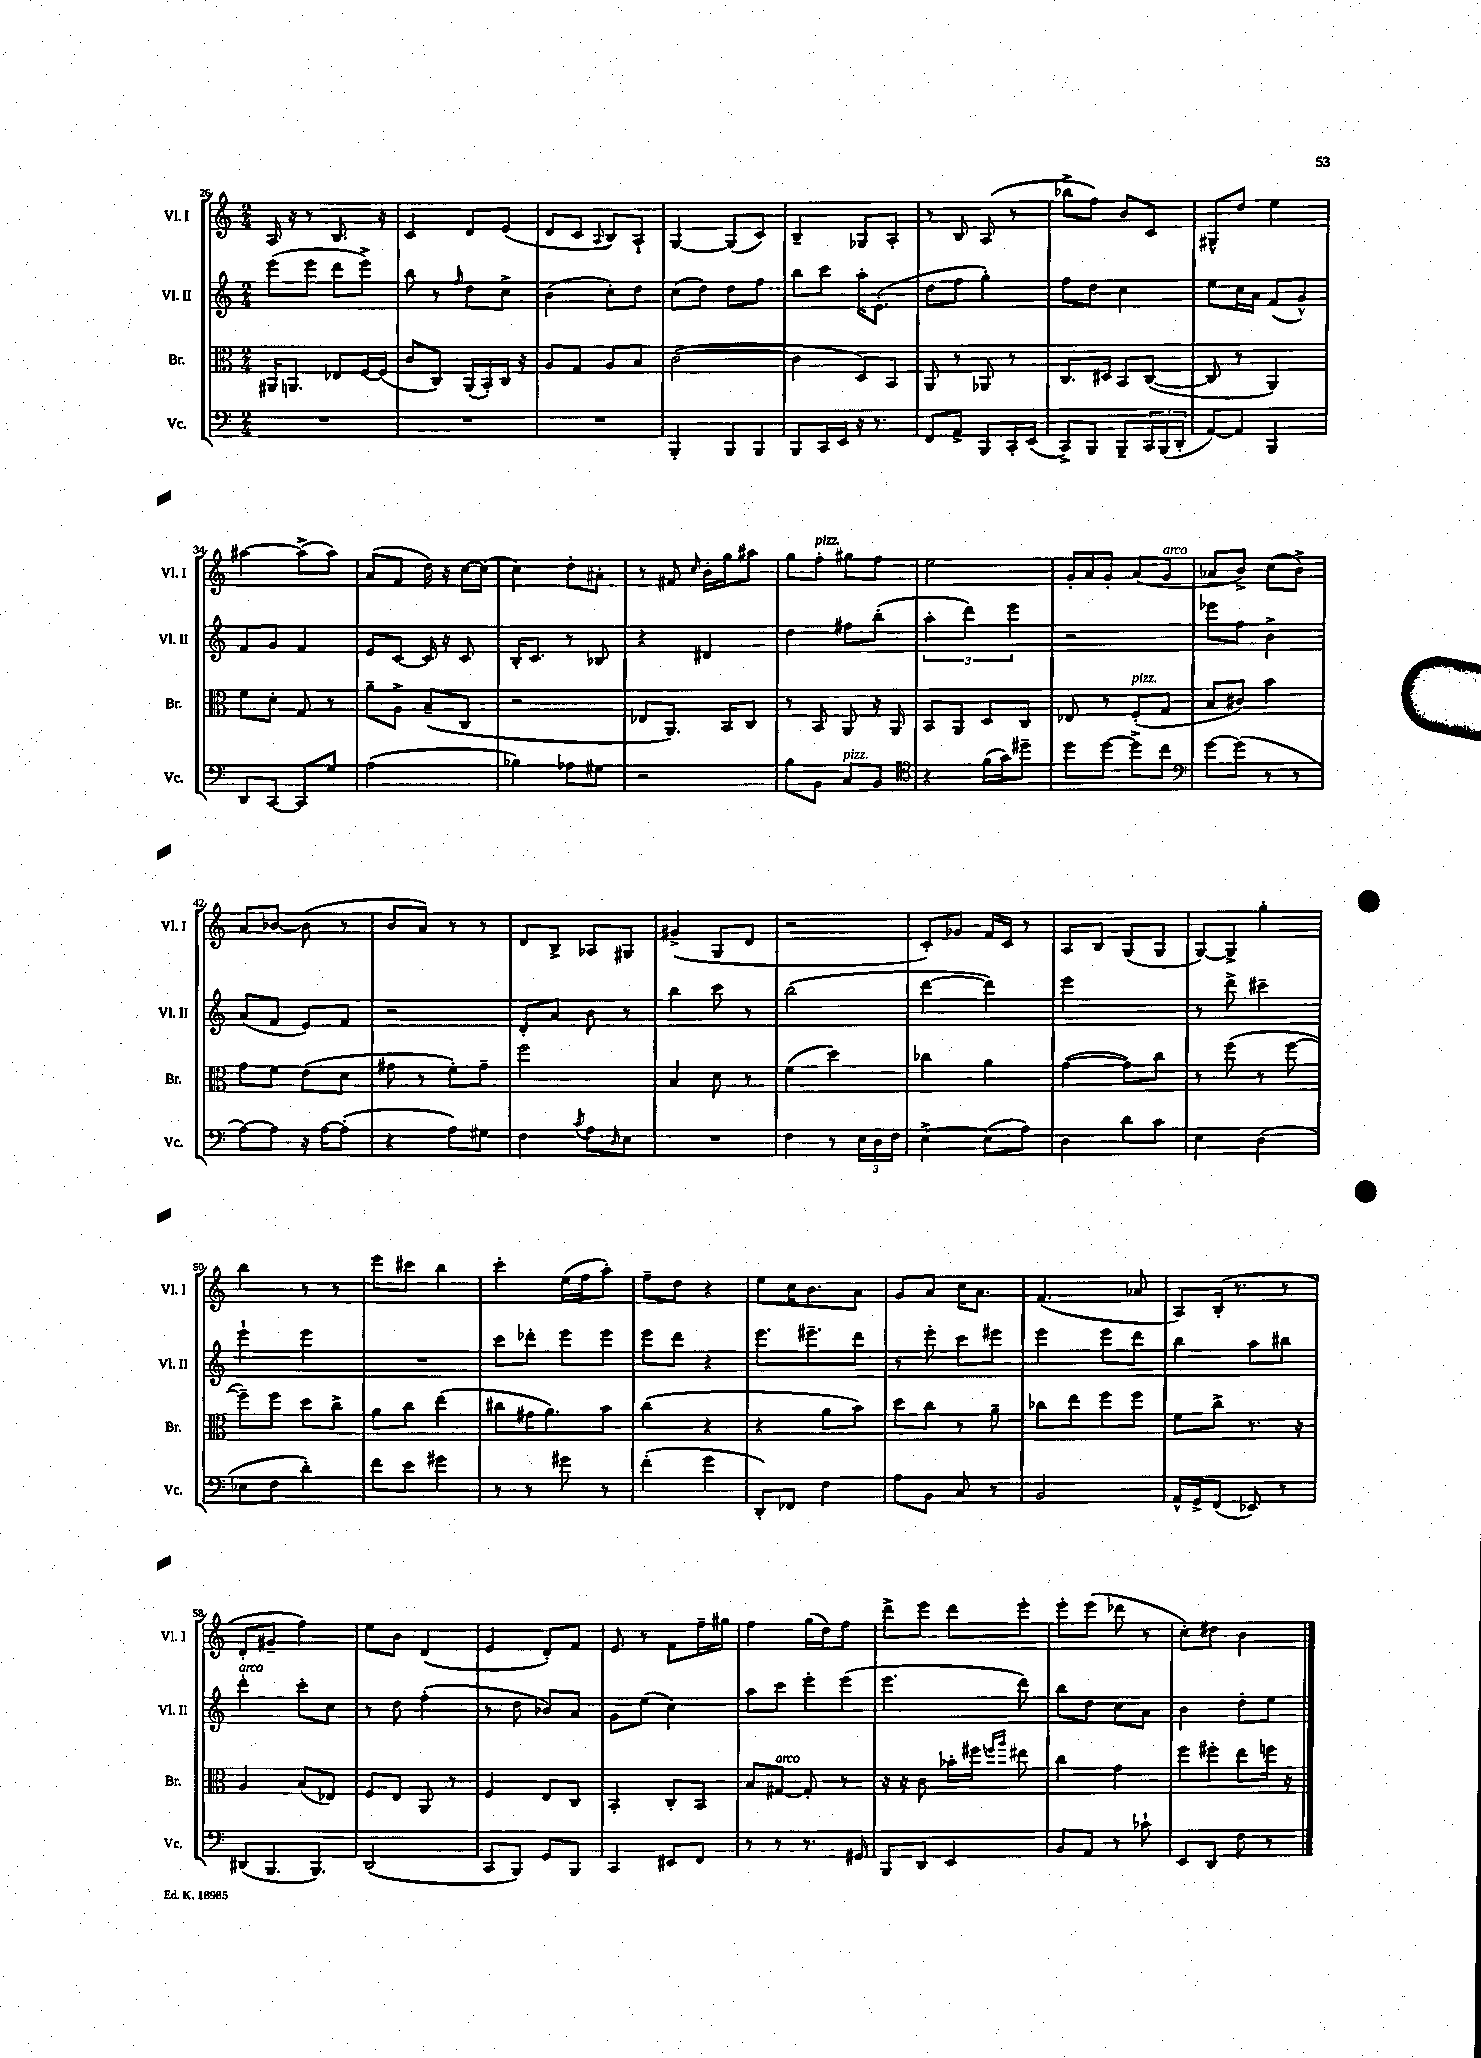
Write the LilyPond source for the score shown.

<<
\new StaffGroup <<
\new Staff = "s0" \with { instrumentName = "Vl. I" shortInstrumentName = "Vl. I" } {
    \clef treble \key c \major \numericTimeSignature \time 2/4
    a16 r16 r8 b8. r16 |
    c'4 d'8 e'8( |
    d'8 c'8 \appoggiatura { a8 } b8) a8-! |
    g4~ g8( c'8) |
    b4-- ges8 a8-. |
    r8 b8 a8( r8 |
    bes''8-> f''8) b'8 c'8 |
    gis8-^ d''8 e''4 |
    ais''4~ ais''8->( ais''8) |
    a'8( f'8 d''16) r16 c''16~ c''16( |
    c''4) d''8-. ais'8-. |
    r8 fis'8 \grace { c''16 } b'16-. g''16 ais''8 |
    g''8 f''8-.^\markup { \italic "pizz." } gis''8 f''8 |
    e''2 |
    g'16-. a'16 g'8-. a'8( g'8^\markup { \italic "arco" } |
    aes'8 b'8->) c''8( b'8->) |
    a'8 bes'8~ bes'8( r8 |
    b'8 a'8) r8 r8 |
    d'8 b8-> aes8 gis8 |
    gis'4->( g8 d'8 |
    r2 |
    c'8-.) ges'8 f'16 c'16 r8 |
    a8 b8 g8( g8 |
    g8~) g8-> g''4-. |
    b''4 r8 r8 |
    e'''8 cis'''8 b''4 |
    c'''4-. e''16( f''16 a''8-.) |
    f''8-- d''8 r4 |
    e''8 c''16 b'8. a'8 |
    g'8 a'8 c''16 a'8. |
    f'4.( aes'8 |
    a8) b16-.( r8. r8 |
    d'8-. gis'8-- f''4) |
    e''8 b'8 d'4( |
    e'4 d'8-.) f'8 |
    e'8 r8 f'8 f''16-- gis''16 |
    f''4 g''16( d''16) f''8 |
    d'''8-> e'''8 d'''8 e'''8-. |
    e'''8-. e'''8( des'''8 r8 |
    c''8-.) dis''8 b'4 \bar "|." |
}
\new Staff = "s1" \with { instrumentName = "Vl. II" shortInstrumentName = "Vl. II" } {
    \clef treble \key c \major \numericTimeSignature \time 2/4
    e'''8( e'''8 d'''8 e'''8->) |
    b''8 r8 \grace { f''16 } d''8 c''8-> |
    b'4( c''8-.) d''8 |
    c''8( d''8) d''8 f''8 |
    b''8 c'''8 a''16-. e'8.-.( |
    d''8 f''8 g''4-.) |
    f''8 d''8 c''4 |
    e''8 c''16 a'16 f'8( g'8-^) |
    f'8 g'8 f'4 |
    e'8 c'8~ c'16 r16 c'8 |
    b16-. c'8. r8 bes8 |
    r4 dis'4 |
    d''4 fis''8 b''8-.( |
    \tuplet 3/2 { a''4-. d'''4) e'''4 } |
    r2 |
    ees'''8 f''8 b'4-> |
    a'8( f'8 e'8) f'8 |
    r2 |
    d'8-. a'8 b'8 r8 |
    b''4 c'''8 r8 |
    b''2( |
    d'''4~ d'''4) |
    e'''2 |
    r8 d'''8-> cis'''4-- |
    e'''4-! e'''4 |
    R2 |
    c'''8 des'''8-. e'''8 e'''8 |
    e'''8 d'''8 r4 |
    e'''8. eis'''8.-- d'''8 |
    r8 e'''8-. c'''8 eis'''8 |
    e'''4 e'''8 d'''8 |
    b''4 a''8 bis''8 |
    d'''4-.^\markup { \italic "arco" } c'''8-. c''8 |
    r8 d''8 f''4-.( |
    r8 d''8 bes'8) a'8 |
    g'8 e''8( c''4) |
    a''8 c'''8 e'''8-. e'''8( |
    e'''4. d'''8) |
    b''8 d''8 c''8 a'8 |
    b'4 d''8-. e''8 \bar "|." |
}
\new Staff = "s2" \with { instrumentName = "Br." shortInstrumentName = "Br." } {
    \clef alto \key c \major \numericTimeSignature \time 2/4
    ais,16 a,8. ees8 f16~ f16( |
    c'8 c8) a,16( b,16-.) c16 r16 |
    a8 g8 a8 b8 |
    c'2~( |
    c'4 d8) b,8 |
    a,8 r8 aes,8 r8 |
    c8. dis16 b,8 c8~( |
    c8 r8 a,4) |
    f'8 d'8-. g8 r8 |
    a'8-- a8-> b8--( c8 |
    r2 |
    ees8 a,8.) b,16 c8 |
    r8 b,8 a,8 r16 a,16 |
    b,8 a,8 d8 c8 |
    ees8 r8 f8-.^\markup { \italic "pizz." }( g8 |
    b8 cis'8) b'4 |
    g'8 f'8 e'8( d'8 |
    gis'8 r8 f'8-.) gis'8-- |
    f''2 |
    b4 d'8 r8 |
    f'4( d''4) |
    ces''4 a'4 |
    g'4~( g'8) c''8 |
    r8 f''8( r8 f''8~ |
    f''8--) f''8 d''8 c''8-> |
    a'8 c''8 e''4( |
    cis''8 gis'16 a'8.) b'8 |
    c''4( r4 |
    r4 a'8 b'8) |
    d''8 c''8 r8 a'8-- |
    ces''8 e''8 f''8 f''8 |
    f'8 c''8-> r8. r16 |
    a4 b8( ees8) |
    f8 e8 a,8 r8 |
    f4 e8 c8 |
    b,4-. c8-. b,8 |
    b8 gis8~^\markup { \italic "arco" } gis8-. r8 |
    r16 r16 c'8 bes'16-. fis''16 \grace { f''16 a''16 } eis''8 |
    c''4 g'4 |
    f''8 fis''8-. e''8 f''16 r16 \bar "|." |
}
\new Staff = "s3" \with { instrumentName = "Vc." shortInstrumentName = "Vc." } {
    \clef bass \key c \major \numericTimeSignature \time 2/4
    R2 |
    R2 |
    R2 |
    b,,4-. b,,8 b,,8 |
    b,,8 c,16 e,16 r16 r8. |
    f,8 a,8-> b,,8 c,16-. e,16( |
    c,8->) b,,8 b,,8-- \tuplet 3/2 { c,16 b,,16( d,16-. } |
    a,8~) a,8 b,,4 |
    d,8 c,8~ c,8 g8 |
    a2( |
    bes4) aes8 gis8 |
    r2 |
    b8 b,8 c8^\markup { \italic "pizz." } b,8 |
    \clef tenor r4 f'16( g'16) dis''8-- |
    d''8 d''8~ d''8-> c''8 |
    \clef bass g'8~ g'8( r8 r8 |
    a8~) a8 r16 a16~ a8-.( |
    r4 a8) gis8 |
    f4 \acciaccatura { c'8 } a8 \grace { d16 } e8 |
    R2 |
    f4 r8 \tuplet 3/2 { e16 d16 f16 } |
    e4~-> e8( a8) |
    d4 d'8 c'8 |
    e4 d4( |
    ees8 f8 d'4-.) |
    f'8 e'8 gis'4 |
    r8 r8 gis'8 r8 |
    f'4-.( g'4 |
    d,8-.) fes,8 f4 |
    a8 b,8 c8 r8 |
    b,2 |
    a,16-^ g,16-> f,8( ees,8) r8 |
    dis,8( b,,8. b,,8.) |
    d,2( |
    c,8 b,,8) g,8 b,,8 |
    c,4 eis,8 f,8 |
    r8 r8 r8. gis,16 |
    b,,8 d,8 e,4 |
    b,8 a,8 r8 ces'8-! |
    e,8 d,8 f8 r8 \bar "|." |
}
>>
>>
\layout { \context { \Score currentBarNumber = #26 } }
